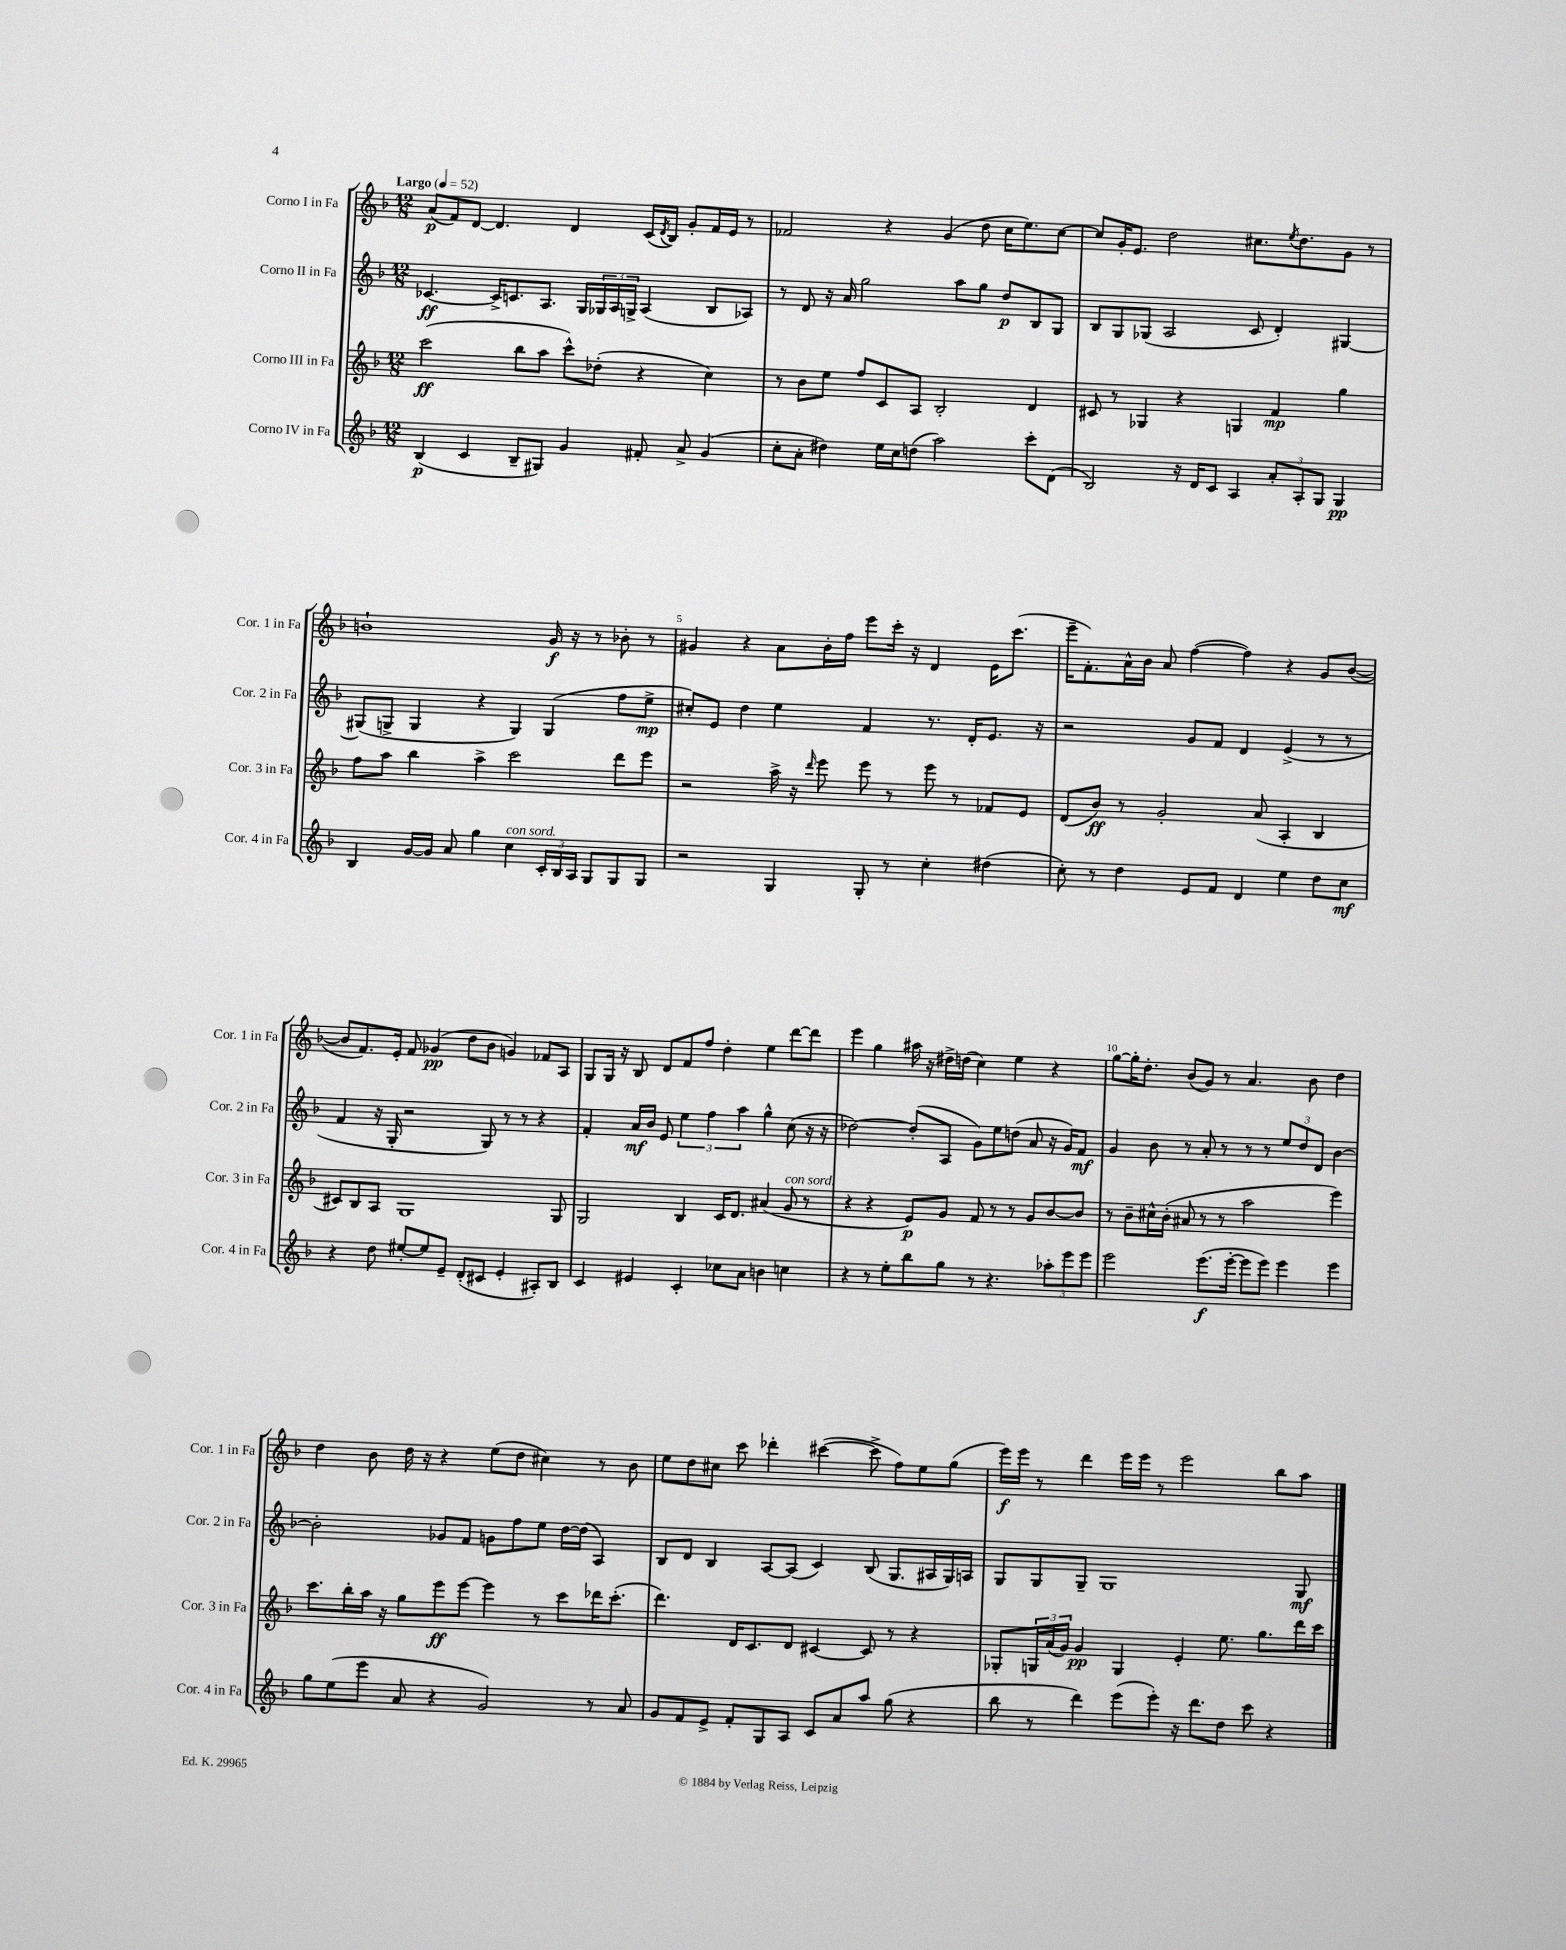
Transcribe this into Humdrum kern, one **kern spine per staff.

**kern	**kern	**kern	**kern
*staff4	*staff3	*staff2	*staff1
*clefG2	*clefG2	*clefG2	*clefG2
*k[b-]	*k[b-]	*k[b-]	*k[b-]
*M12/8	*M12/8	*M12/8	*M12/8
*MM52	*MM52	*MM52	*MM52
(4B-	(2ccc	[4.c-	(8a
.	.	.	8f)
4c	.	.	[8d
.	.	16c-^]	4.d]
.	.	8.c	.
8B-~	8bb-	.	.
8G#)	8aa	8.A	.
4g	8ccc^^)	.	4d
.	.	16G	.
.	(8dd-'	24G-	.
.	.	24A	.
.	.	24G^	.
8f#'	4r	(4A	(16c
.	.	.	8qd
.	.	.	16B-)
8a^	.	.	8g'
(4g	4cc)	8B-	16f
.	.	.	16e
.	.	8A-)	8r
=	=	=	=
8cc'	8r	8r	2f-
8a'	8b-	8d	.
4dd#)	8ee	16r	.
.	.	16a	.
.	8ff	2gg	.
16ee	8c	.	4r
16cc	.	.	.
(8dd	8A	.	.
2aa)	2B-'	.	(4g
.	.	8aa	.
.	.	8gg	8dd
.	.	8dd	16cc
.	.	.	8.ee)
8ccc'	4d	8B-	.
(8d	.	8G	[8cc
=	=	=	=
2B-)	8c#	8B-	8cc]
.	8r	8G	16g'
.	.	.	8.e
.	4G-	(8G-	.
.	.	2A	2dd
16r	4r	.	.
16d	.	.	.
8c	.	.	.
4A	4G	.	.
.	.	8c	8.cc#
12a'	4f	4d')	.
.	.	.	8qee
.	.	.	8.dd
12A'	.	.	.
12G	.	.	.
4G	4gg	[4G#	8g
.	.	.	8r
=	=	=	=
4B-	8ff	(8G#]	1b`
.	8aa	8G^	.
[16g	4bb-	4G	.
16g]	.	.	.
8a	.	.	.
4gg	4aa^	4r	.
4cc	2ccc	4G)	.
24c'	.	(4G	16g
24B-	.	.	.
.	.	.	16r
24A	.	.	.
8G	.	.	8r
8G	8ddd	8ff	8b-'
8G	8eee	8ee^	8r
=	=	=	=
2r	2r	8cc#')	4g#
.	.	8e	.
.	.	4dd	4r
4G	16aa^	4ee	8a
.	16r	.	.
.	16qqddd	.	.
.	8eee	.	16b-'
.	.	.	16ff
8G'	8eee	4f	8eee
8r	8r	.	16ccc'
.	.	.	16r
4cc'	8eee	8.r	4d
.	8r	.	.
.	.	16d'	.
(4dd#	8f-	8.e	16e
.	.	.	(8.ccc
.	8e	.	.
.	.	16r	.
=	=	=	=
8cc')	(8d	2r	16eee~
.	.	.	8.f')
8r	8b-)	.	.
4dd	8r	.	16a^^
.	.	.	16b-
.	2g'	.	8a
8e	.	8g	([4ff
8f	.	8f	.
4d	.	4d	4ff])
.	(8a	.	.
4ee	4A'	(4e^	4r
8dd	4B-	8r	8g
8cc	.	8r	([8b-
=	=	=	=
4r	8c#)	4f	8b-]
.	8B-	.	8.f)
8dd	8A	16r	.
.	.	16G'	16e'
[8ee#'	1G	2r	8f
8ee#]	.	.	(4g-
8e~	.	.	.
(8d'	.	.	8dd
8c#	.	8G)	8b-
4e'	.	8r	4g)
.	.	8r	.
8A#')	.	4r	8f-
8B-	8G	.	8A
=	=	=	=
4c	2G	4f'	8G
.	.	.	16G
.	.	.	16r
4e#	.	16a	8B-
.	.	16b-	.
.	.	8e	8d
4c'	4B-	6ee	8f
.	.	.	8ff
.	.	6ff	.
8cc-	16c	.	4dd'
.	8.d	.	.
.	.	6aa	.
8a	.	.	.
4b	(4a#	4gg^^	4ee
4cc	8g	(8cc	[8ddd
.	8r	16r	8ddd]
.	.	16r	.
=	=	=	=
4r	4r	[2dd-)	4eee
8r	4r	.	4gg
8ee'	.	.	.
8bb-	8e)	(8dd-']	16aa#
.	.	.	16r
8gg	8g	8A	16dd#^
.	.	.	(16dd
8r	8f	8g)	4cc)
4.r	8r	8ee	.
.	8r	(8dd	4ee
.	8g	8a	.
12aa-'	[8b-	16r	4r
.	.	16g)	.
12eee	.	.	.
.	8b-]	8f	.
12eee	.	.	.
=	=	=	=
2eee	8r	4g	[8gg
.	8b-~	.	16gg']
.	.	.	8.dd'
.	16cc#^^	8b-	.
.	(16b-'	.	.
.	8a#	8r	(8b-
(8.eee	8r	8a'	8g)
.	8r	8r	8r
[16eee'	.	.	.
8eee]	2aa	8r	4.a
8eee)	.	8r	.
4eee	.	12ee	.
.	.	12dd	.
.	.	.	8b-
.	.	12d	.
4eee	4eee)	[4b-	4dd
=	=	=	=
8gg	8.ccc	2b-']	4dd
(8ee	.	.	.
.	16bb-'	.	.
8eee	16aa	.	8b-
.	16r	.	.
8a	8gg	.	16dd
.	.	.	16r
4r	8eee	8g-	4r
.	[8eee	8f	.
2g)	4eee]	8g	(8ee
.	.	8ff	8dd
.	8r	8ee	4cc#)
.	8ccc	[16dd	.
.	.	(16dd]	.
8r	16ddd-	4A)	8r
.	(8.ccc'	.	.
8a	.	.	8b-
=	=	=	=
8g	4.ddd)	8B-	8ee
8f	.	8d	8dd
8e^	.	4B-	8cc#
8f'	16d	.	8ccc
.	8.c	.	.
8G	.	[8A	4ddd-'
8A	8d	(8A]	.
8c	[4c#	4c)	([4ccc#
8a	.	.	.
8aa	8c#]	(8B-	8ccc#^]
(8gg	8r	8.G	8ff)
4r	4r	.	8ee
.	.	16A#	.
.	.	16G)	(8gg
.	.	16A	.
=	=	=	=
8bb-	8G-'	8G	16eee)
.	.	.	16eee
8r	24G	8G	8r
.	(24a	.	.
.	24g)	.	.
4ddd)	4g	8G~	4ddd
.	.	1G	.
(8eee	4G	.	16eee
.	.	.	16eee
8eee')	.	.	8r
16r	4e'	.	2eee
8.ddd	.	.	.
8dd	8.ee	.	.
8ccc	.	.	.
.	8.gg	.	.
4r	.	.	8bb-
.	16ddd	8G	8aa
.	16ccc	.	.
==	==	==	==
*-	*-	*-	*-
